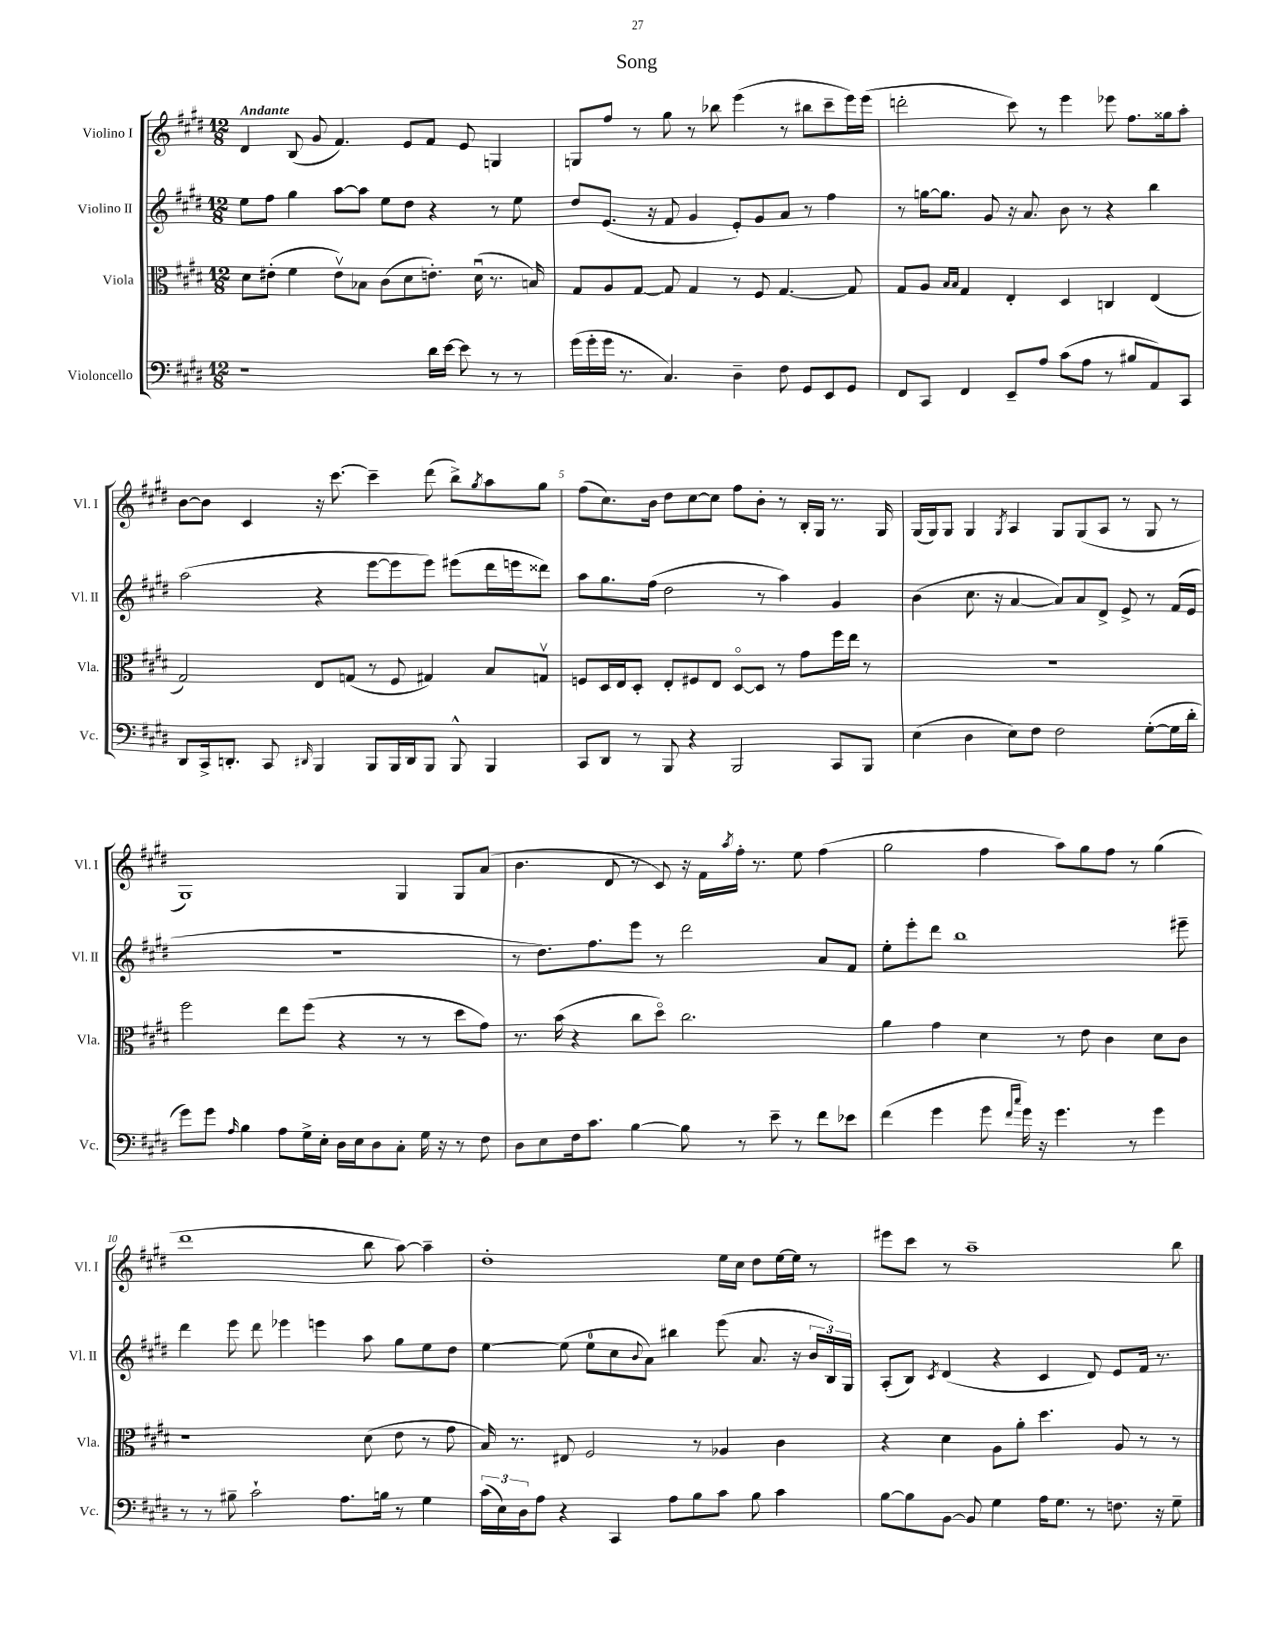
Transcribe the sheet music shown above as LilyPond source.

\header { title = "Song" }
<<
\new StaffGroup <<
\new Staff = "s0" \with { instrumentName = "Violino I" shortInstrumentName = "Vl. I" } {
    \clef treble \key e \major \numericTimeSignature \time 12/8 \tempo "Andante"
    dis'4 b8( gis'8 fis'4.) e'8 fis'8 e'8 g4 |
    g8 fis''8 r8 gis''8 r8 bes''8 e'''4( r8 bis''8 cis'''8-- e'''16) e'''16( |
    d'''2-. cis'''8) r8 e'''4 ees'''8 fis''8. gisis''16 a''8-. |
    b'8~ b'8 cis'4 r16 cis'''8.~ cis'''4-- dis'''8( b''8->) \acciaccatura { gis''8 } a''8 gis''8 |
    fis''8( cis''8.) b'16 dis''8 cis''8~ cis''8 fis''8 b'8-. r8 b16-. gis16 r8. gis16 |
    gis16( gis16) gis8 gis4 \acciaccatura { gis8 } a4 gis8 gis8( a8 r8 gis8 r8 |
    gis1) gis4 gis8 a'8( |
    b'4. dis'8 r8 cis'8) r16 fis'16 \acciaccatura { a''8 } fis''16-. r8. e''8 fis''4( |
    gis''2 fis''4 a''8) gis''8 fis''8 r8 gis''4( |
    dis'''1 b''8 a''8~) a''4-- |
    dis''1-. e''16 cis''16 dis''8 e''16~ e''16 r8 |
    eis'''8 cis'''8 r8 a''1-- b''8 \bar "|." |
}
\new Staff = "s1" \with { instrumentName = "Violino II" shortInstrumentName = "Vl. II" } {
    \clef treble \key e \major \numericTimeSignature \time 12/8
    e''8 fis''8 gis''4 a''8~ a''8 e''8 dis''8 r4 r8 e''8 |
    dis''8 e'8.( r16 fis'8 gis'4 e'8-.) gis'8 a'8 r8 fis''4 |
    r8 g''16~ g''8. gis'8 r16 a'8. b'8 r8 r4 b''4 |
    a''2( r4 e'''8~ e'''8 e'''8) eis'''8( dis'''16 e'''16 disis'''8) |
    a''8 gis''8. fis''16( dis''2 r8 a''4) gis'4 |
    b'4( cis''8. r16 a'4~ a'8) a'8 dis'8-> e'8-> r8 fis'16( e'16 |
    R1. |
    r8 dis''8.) fis''8. e'''8 r8 dis'''2 a'8 fis'8 |
    e''8-. e'''8-. dis'''8 b''1 eis'''8-- |
    dis'''4 e'''8 dis'''8 ees'''4 e'''4 a''8 gis''8 e''8 dis''8 |
    e''4~ e''8( e''8-0 cis''8 \appoggiatura { b'8 } a'8) bis''4 e'''8( a'8. r16 \tuplet 3/2 { b'16 b16) gis16 } |
    a8-.( b8) \acciaccatura { cis'8 } dis'4( r4 cis'4 dis'8) e'8 fis'16 r8. \bar "|." |
}
\new Staff = "s2" \with { instrumentName = "Viola" shortInstrumentName = "Vla." } {
    \clef alto \key e \major \numericTimeSignature \time 12/8
    dis'8 eis'8-.( fis'4 eis'8\upbow) bes8 cis'8( dis'8 e'8.-.) dis'16\downbow( r8. b16) |
    gis8 a8 gis8~ gis8 gis4 r8 fis8 gis4.~ gis8 |
    gis8 a8 \grace { b16 b16 } gis4 e4-. dis4 c4 e4( |
    gis2) e8 g8( r8 fis8 gis4) b8 g8\upbow |
    f8 dis16 e16 dis8-. e8-. fis8 e8 dis8~\flageolet dis8 r8 gis'8 fis''16 e''16 r8 |
    R1. |
    fis''2 e''8 fis''8( r4 r8 r8 dis''8 gis'8) |
    r8. b'16( r4 cis''8 dis''8\flageolet) cis''2. |
    a'4 gis'4 dis'4 r8 e'8 cis'4 dis'8 cis'8 |
    r1 dis'8( e'8 r8 gis'8 |
    b16) r8. eis8 fis2 r8 aes4 cis'4 |
    r4 dis'4 a8 a'8-. dis''4. a8 r8 r8 \bar "|." |
}
\new Staff = "s3" \with { instrumentName = "Violoncello" shortInstrumentName = "Vc." } {
    \clef bass \key e \major \numericTimeSignature \time 12/8
    r1 dis'16 e'16~ e'8 r8 r8 |
    gis'16( gis'16-. gis'16 r8. cis4.) dis4-- fis8 gis,8 e,8 gis,8 |
    fis,8 cis,8 fis,4 e,8-- a8 cis'8( a8 r8 bis8 a,8) cis,8 |
    dis,8 cis,16-> d,8.-. cis,8 \grace { dis,16 } b,,4 b,,8 b,,16 dis,16 b,,8 b,,8-^ b,,4 |
    cis,8 dis,8 r8 b,,8 r4 b,,2 cis,8 b,,8 |
    e4( dis4 e8) fis8 fis2 gis8~-.( gis16 dis'16-. |
    gis'8) gis'8 \grace { a16 } b4 a8 gis16-> e16-. dis16 e16 dis8 cis8-. gis16 r16 r8 fis8 |
    dis8 e8 fis16 cis'8. b4~ b8 r8 e'8-- r8 fis'8 ees'8 |
    fis'4( gis'4 gis'8 \grace { fis'16 cis''16 } gis'16) r16 gis'4. r8 gis'4 |
    r8 r8 bis8-- cis'2-! a8. b16 r8 gis4 |
    \tuplet 3/2 { cis'16( e16) dis16 } a8 r4 cis,4 a8 b8 cis'8 b8 cis'4 |
    b8~ b8 b,8~ b,8 gis4 a16 gis8. r8 f8. r16 gis8-- \bar "|." |
}
>>
>>
\layout { \context { \Score \override BarNumber.break-visibility = ##(#f #t #t) barNumberVisibility = #(every-nth-bar-number-visible 5) } }
